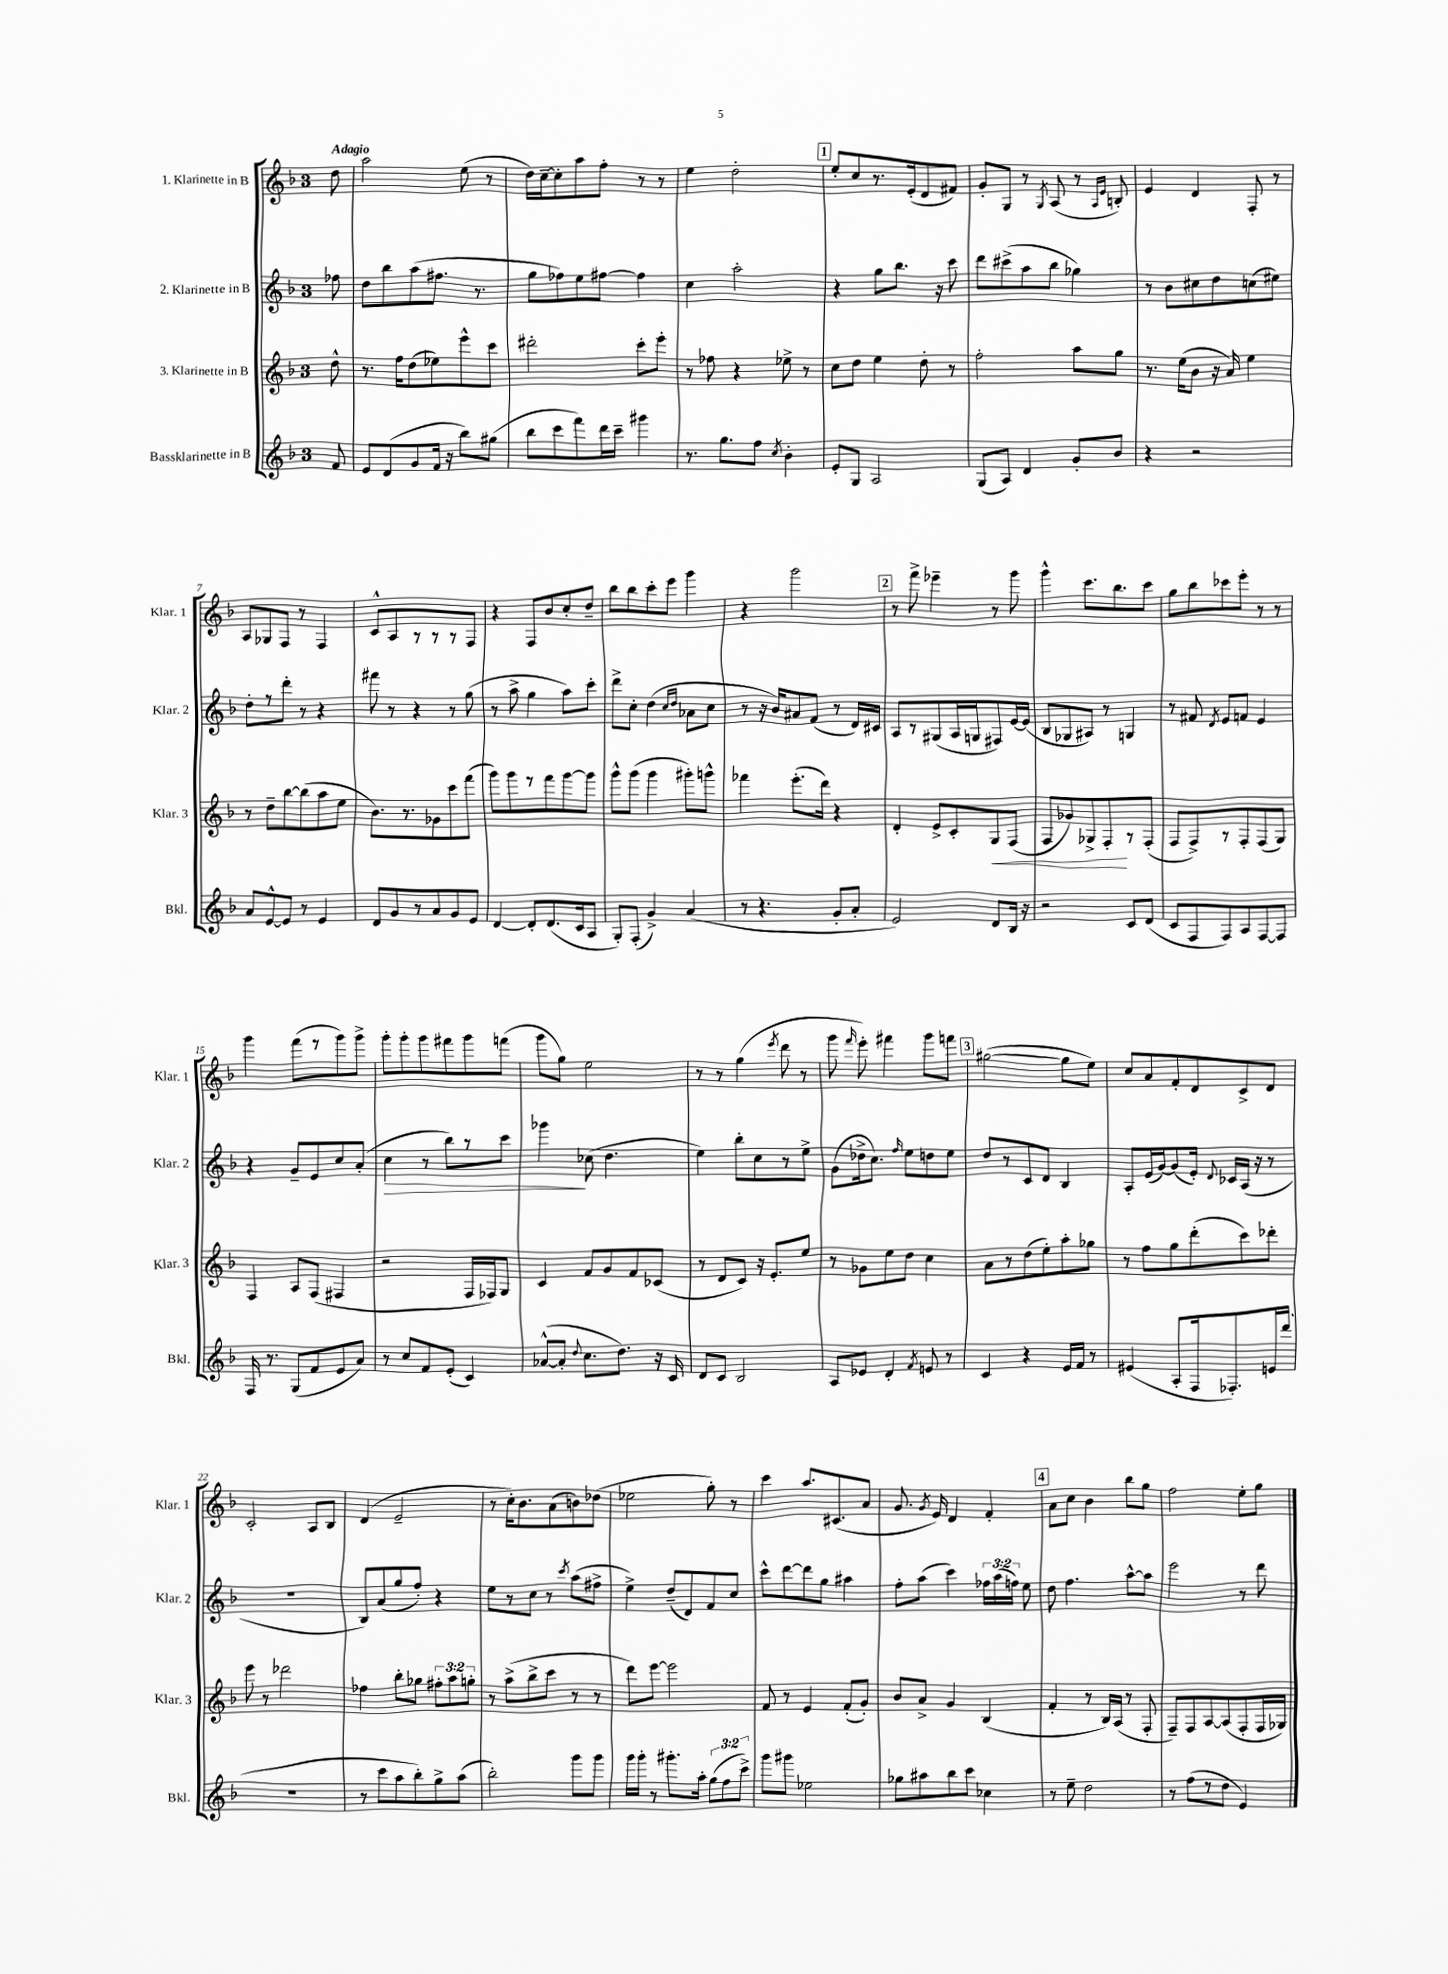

**kern	**kern	**kern	**kern
*staff4	*staff3	*staff2	*staff1
*clefG2	*clefG2	*clefG2	*clefG2
*k[b-]	*k[b-]	*k[b-]	*k[b-]
*M3/4	*M3/4	*M3/4	*M3/4
8f	8dd^^	8ff-	8dd
=	=	=	=
8e	8.r	8dd	2aa
(8d	.	8bb-	.
.	16ff	.	.
8g	(8dd	(8aa	.
16f	8ee-)	8.ff#	.
16r	.	.	.
8bb-)	8eee^^	.	(8ee
.	.	8.r	.
(8gg#	8ccc	.	8r
=	=	=	=
8bb-	2ddd#'	8gg	16dd)
.	.	.	[16cc~
8ccc	.	8ff-)	8cc']
8fff)	.	8ee	8aa
16ddd	.	[8ff#	8ff'
16ccc~	.	.	.
4ggg#	8ccc'	4ff#]	8r
.	8eee'	.	8r
=	=	=	=
8.r	8r	4cc	4ee
.	8ff-	.	.
8.gg	.	.	.
.	4r	2aa'	2dd'
8ff	.	.	.
8qcc	.	.	.
4b-'	8ee-^	.	.
.	8r	.	.
=	=	=	=
8e'	8cc	4r	8ee'
8G	8dd	.	8cc
2A	4ee	8gg	8.r
.	.	8.bb-	.
.	.	.	(16e'
.	8dd'	.	8d
.	.	16r	.
.	8r	8ccc	8f#)
=	=	=	=
(8G	2ff'	8ddd	8g'
8A)	.	(8ccc#^	8G
4d	.	8aa	8r
.	.	.	8qG
.	.	8bb-	(8A
8g'	8aa	4gg-)	8r
.	.	.	16qqA
.	.	.	16qqe
8b-	8gg	.	8B')
=	=	=	=
4r	8.r	8r	4e
.	.	8b-	.
.	(16ee	.	.
2r	8b-	8cc#	4d
.	16r	8dd	.
.	16a)	.	.
.	4ee	(8cc	8F'
.	.	8ee#)	8r
=	=	=	=
8a	8r	8dd'	8A
[8e^^	8dd~	8r	8G-
8e]	[8bb-	8ddd'	8F
8r	(8bb-]	8r	8r
4e	8aa	4r	4F
.	8ee	.	.
=	=	=	=
8d	8.b-)	8fff#	8c^^
8g	.	8r	8A
.	8.r	.	.
8r	.	4r	8r
8a	8g-	.	8r
8g	8ccc	8r	8r
8e	(8fff	(8gg	8F
=	=	=	=
[4d	8ggg)	8r	4r
.	8ggg	8aa^	.
8d']	8r	4gg	8F
(8.d	8fff	.	8b-
.	[8ggg	8aa)	8cc'
16c	.	.	.
8A	8ggg]	8ccc'	8dd~
=	=	=	=
8G')	8ggg^^	8ddd^	8bb-
(8F'	(8ggg	8cc'	8bb-
4g^)	4ggg	(4dd	8ccc'
.	.	.	8eee
.	.	16qqcc	.
.	.	16qqdd	.
(4a	8ggg#')	8a-	4ggg
.	8ggg^^	8cc	.
=	=	=	=
8r	4fff-	8r	4r
4.r	.	16r	.
.	.	16b-)	.
.	(8.eee'	8a#	2ggg
.	.	(8f	.
.	16ddd)	.	.
8g'	4r	8r	.
8a'	.	16d)	.
.	.	16c#	.
=	=	=	=
2e)	4d'	8A	8r
.	.	8r	8fff^
.	8e^	(8G#	4eee-~
.	8c'	16A	.
.	.	16G	.
8d	8G	8F#)	8r
16B-	(8F	[16e	8ggg
16r	.	(16e]	.
=	=	=	=
2r	8F	8B-	4ggg^^
.	8g-)	8G-	.
.	8G-^	8A#)	8.ccc
.	8F'	8r	.
.	.	.	8.bb-
8c	8r	4G	.
(8d	(8F'	.	8ccc
=	=	=	=
8c	8F	8r	8gg
8F	8F^)	8f#	8bb-
.	.	8qd	.
8F)	8r	8e	8ccc-
8A	8F'	8f	8eee'
[8F	(8F	4e	8r
8F]	8G)	.	8r
=	=	=	=
16F	4F	4r	4ggg
8.r	.	.	.
(8G	8A	8g~	(8fff
8f	(8F	8e	8r
8e	4F#	8cc	8ggg)
8a)	.	(8a'	8ggg^
=	=	=	=
8r	2r	4cc	8ggg'
8cc	.	.	8ggg'
8f	.	8r	8ggg
(8e'	.	8bb-)	8fff#
4c)	16F	8r	8ggg
.	16F-)	.	.
.	8G	8ccc	(8fff
=	=	=	=
([8a-^^	4c	4ggg-	8ggg
8a-']	.	.	8gg)
8qqdd	.	.	.
8.cc	8f	(8cc-	2ee
.	8g	4.dd	.
8.dd)	.	.	.
.	8f	.	.
16r	(8c-	.	.
16c	.	.	.
=	=	=	=
8d	8r	4ee)	8r
8c	8d	.	8r
2B-	8c)	8bb-'	(4gg
.	16r	8cc	.
.	8.e'	.	.
.	.	.	8qeee
.	.	8r	8ddd
.	8ee	8ee^	8r
=	=	=	=
8A	8r	(8g	8ggg
.	.	.	16qqfff
8e-	8g-	16dd-^	8eee')
.	.	8.cc)	.
4d'	8ee	.	4fff#
.	.	16qqff	.
.	8dd	8ee	.
8qf	.	.	.
8e	4cc	8dd	8ggg
8r	.	8ee	8fff
=	=	=	=
4c	8a	8dd	([2gg#
.	8r	8r	.
4r	(8dd	8c	.
.	8ee')	8d	.
16e	8aa'	4B-	8gg#]
16f	.	.	.
8r	8gg-	.	8ee)
=	=	=	=
(4e#	8r	8A'	8cc
.	8ff	(16e	8a
.	.	[16g)	.
8A'	8gg	(8g]	8f'
16F	(8ddd'	16e')	8d
.	.	8qqd	.
8.F-')	.	16c-	.
.	8ccc)	(16A	8c^
.	.	16r	.
16e	8ddd-'	8r	8d
(16ddd	.	.	.
=	=	=	=
2.r	8eee	2.r	2c'
.	8r	.	.
.	2ddd-	.	.
.	.	.	8A
.	.	.	8B-
=	=	=	=
8r	4ff-	8B-)	(4d
8ccc	.	(8a	.
8aa	8bb-'	8gg	2e~
8bb-')	8gg-	8ff')	.
8gg^	12ff#'	4r	.
.	12aa	.	.
(8aa	.	.	.
.	12gg'	.	.
=	=	=	=
2bb-')	8r	8ee	8r
.	(8aa^	8r	16cc')
.	.	.	8.b-
.	8bb-^	8cc	.
.	8ccc	8r	(8a
.	.	8qccc	.
8ggg	8r	(8aa	8b)
8ggg	8r	8ff#^	(8dd-
=	=	=	=
16ggg	8ddd)	4ee^)	2ee-
16ggg'	.	.	.
8r	[8eee	.	.
8.ggg#'	2eee]	(8dd~	.
.	.	8d)	.
16aa'	.	.	.
(12gg	.	8f	8gg')
12ff	.	.	.
.	.	8cc	8r
12ccc^)	.	.	.
=	=	=	=
8ggg	8f	8ccc^^	4ccc
8ggg#	8r	[8ddd	.
2ee-	4e	8ddd]	8.aa
.	.	8gg	.
.	.	.	(8.c#
.	(8f'	4aa#	.
.	8g')	.	8a
=	=	=	=
8gg-	8b-	8ff'	8.g
8aa#	8a^	(8aa	.
.	.	.	8qg
.	.	.	16e)
8bb-	4g	4ccc)	4d
8ccc	.	.	.
4cc-	(4B-	24ff-	4f'
.	.	(24aa	.
.	.	24ff)	.
.	.	8ee	.
=	=	=	=
8r	4f'	8dd	8a
8ee~	.	4.ff	8cc
2dd	8r	.	4b-
.	16B-)	.	.
.	(16A	.	.
.	8r	[8aa^^	8bb-
.	8F'	8aa]	8gg
=	=	=	=
8r	8F~)	2eee	2ff
(8ff	8F	.	.
8r	[8A	.	.
8dd	(8A]	.	.
4e)	8F'	8r	8ee'
.	16F	8ddd	8gg
.	16G-)	.	.
==	==	==	==
*-	*-	*-	*-
